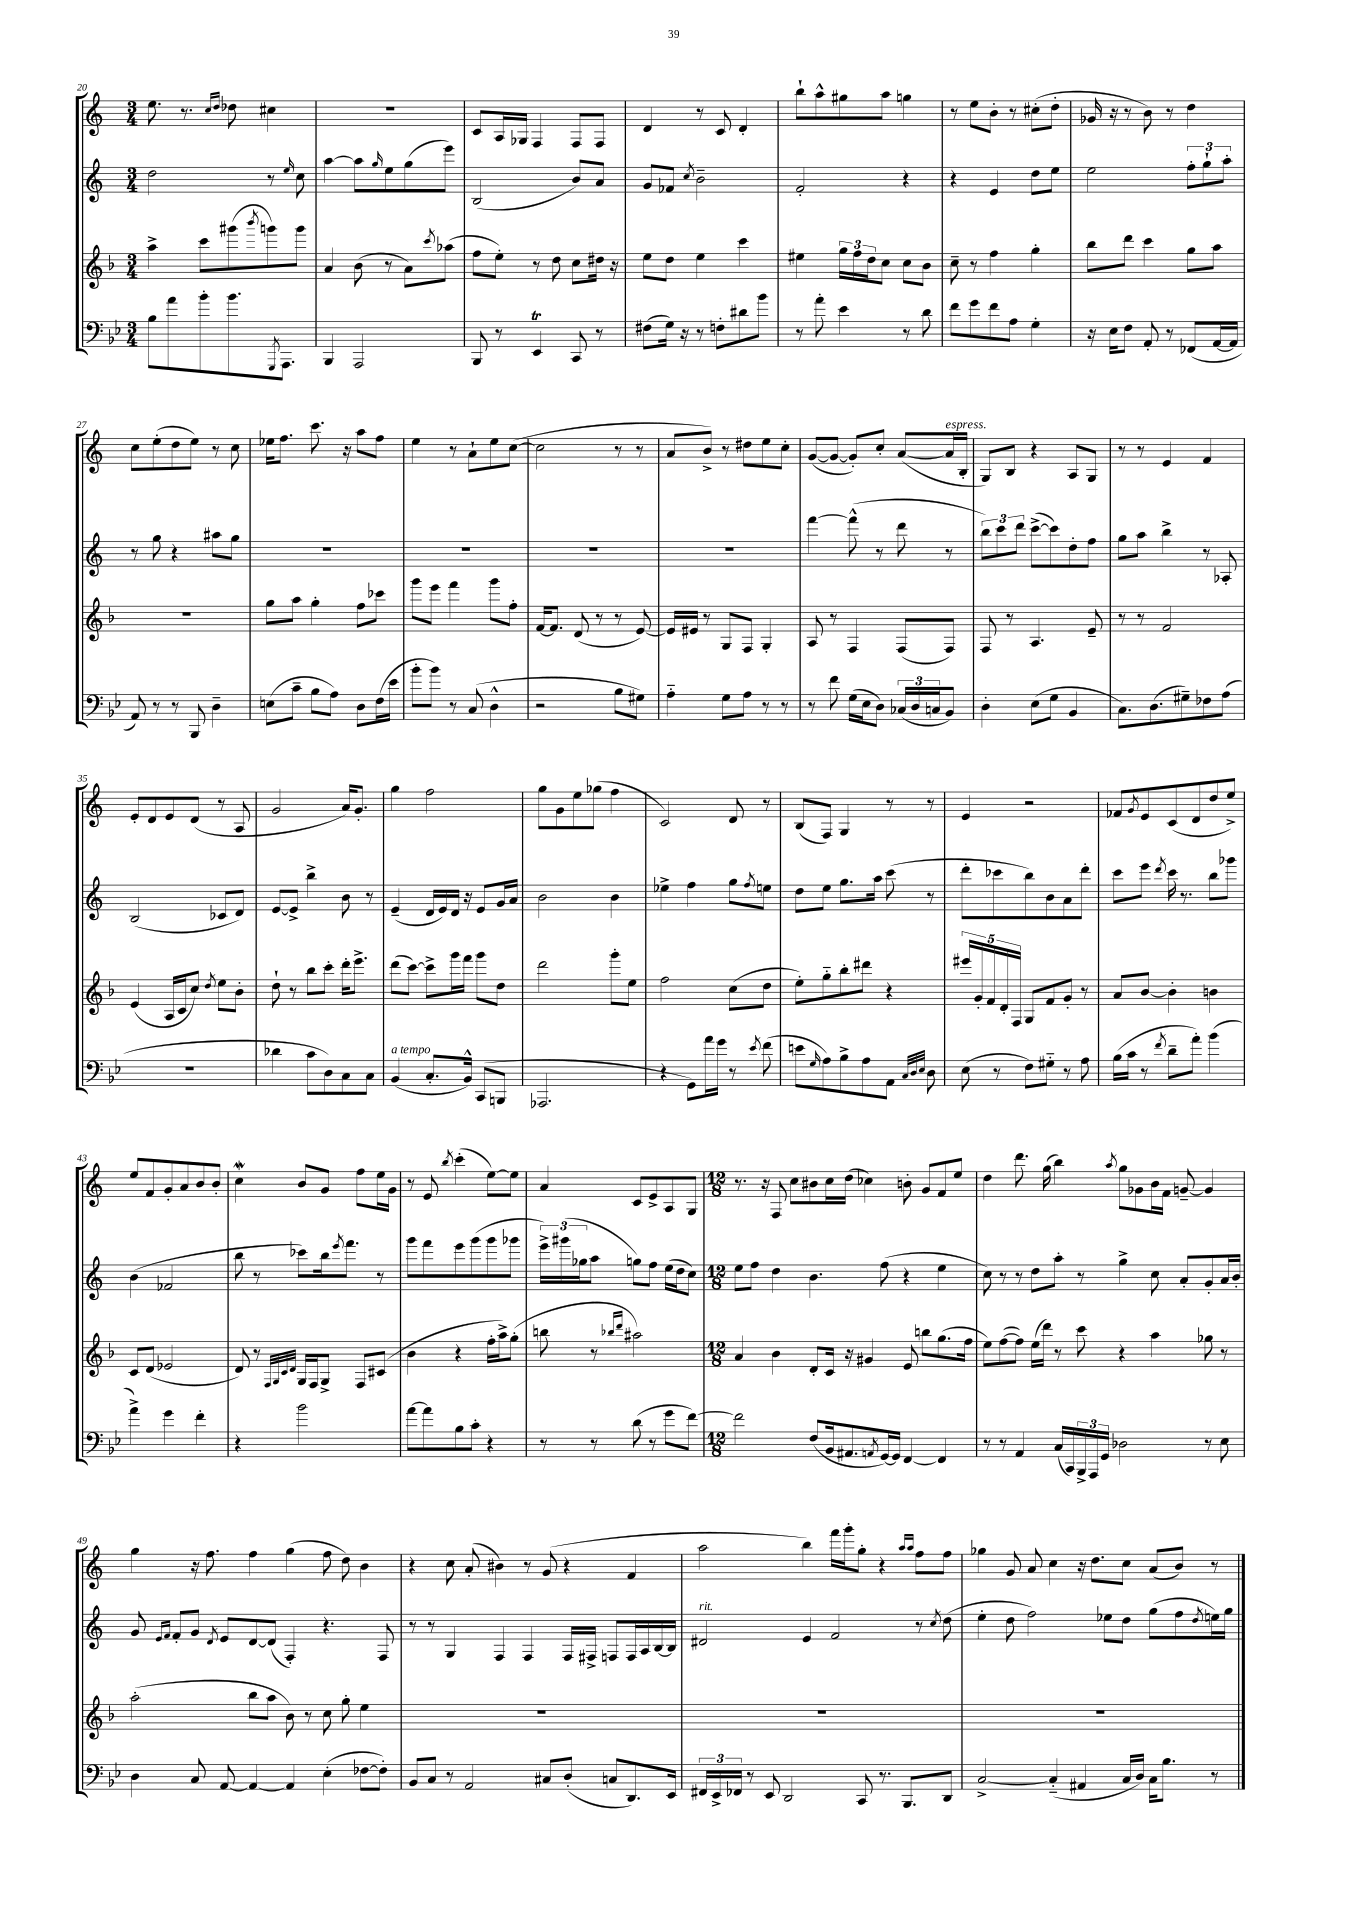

**kern	**kern	**kern	**kern
*staff4	*staff3	*staff2	*staff1
*clefF4	*clefG2	*clefG2	*clefG2
*k[b-e-]	*k[b-]	*k[]	*k[]
*M3/4	*M3/4	*M3/4	*M3/4
8B-	4aa^	2dd	8.ee
8a	.	.	.
.	.	.	8.r
8b-'	8ccc	.	.
.	.	.	16qqcc
.	.	.	16qqdd
8.b-	(8ggg#	.	8dd-
.	8qbbb-	.	.
.	8ggg)	8r	4cc#
8qGGG	.	.	.
8.AAA	.	.	.
.	.	16qqee	.
.	8ggg	8cc	.
=	=	=	=
4BBB-	4a	[4aa	2.r
2AAA	(8b-	8aa]	.
.	.	16qqgg	.
.	8r	8ee	.
.	8a)	(8gg	.
.	8qccc	.	.
.	(8aa-	8eee)	.
=	=	=	=
8BBB-	8ff	(2B	8c
8r	8ee')	.	16A
.	.	.	16G-
4EE-	8r	.	4F
.	8dd	.	.
8CC	8cc	8b)	8F
8r	16dd#	8a	8F
.	16r	.	.
=	=	=	=
(8F#	8ee	8g	4d
16G)	8dd	8f-	.
16r	.	.	.
.	.	8qcc	.
8r	4ee	2b~	8r
8F'	.	.	8c
8d#	4ccc	.	4d'
8b-	.	.	.
=	=	=	=
8r	4ee#	2f'	8bb`
8a'	.	.	8aa^^
4e-	24gg	.	8gg#
.	24ff	.	.
.	24dd	.	.
.	8cc	.	8aa
8r	8cc	4r	4gg
8d	8b-	.	.
=	=	=	=
8f	8cc~	4r	8r
8g	8r	.	8ee
8f	4ff	4e	8b'
8A	.	.	8r
4G'	4gg'	8dd	(8cc#'
.	.	8ee	8dd'
=	=	=	=
16r	8bb-	2ee	16g-
16E-	.	.	16r
8F	8ddd	.	8r
8AA'	4ccc	.	8b)
8r	.	.	8r
(8FF-	8gg	12ff'	4dd
.	.	12gg`	.
[16AA	8aa	.	.
.	.	12aa'	.
16AA]	.	.	.
=	=	=	=
8AA)	2.r	8r	8cc
8r	.	8gg	(8ee'
8r	.	4r	8dd
8BBB-	.	.	8ee)
4D~	.	8aa#	8r
.	.	8gg	8cc
=	=	=	=
(8E	8gg	2.r	16ee-
.	.	.	8.ff
8c~	8aa	.	.
8B-	4gg'	.	8.ccc
8A)	.	.	.
.	.	.	16r
8D	8ff	.	8aa
(16F	8ccc-	.	8ff
16e-	.	.	.
=	=	=	=
8b-'	8ggg	2.r	4ee
8b-)	8eee	.	.
8r	4fff	.	8r
(8C	.	.	8a`
4D^^	8ggg	.	8ee
.	8ff'	.	([8cc
=	=	=	=
2r	[16f	2.r	2cc]
.	8.f]	.	.
.	(8d	.	.
.	8r	.	.
8B-	8r	.	8r
8G#)	[8e)	.	8r
=	=	=	=
4A'~	16e]	2.r	8a
.	16e#	.	.
.	8r	.	8b^)
8G	8G	.	8r
8A	8F	.	8dd#
8r	4G'	.	8ee
8r	.	.	8cc'
=	=	=	=
8r	8A	[4fff	([8g
8f	8r	.	8g_
(16G	4F	(8fff^^]	8g'])
16E-	.	.	.
8D)	.	8r	8cc'
(24C-	(8F	8ddd	([8a
24D	.	.	.
24C	.	.	.
8BB-)	8F)	8r	16a]
.	.	.	16B'
=	=	=	=
4D'	8F	12bb)	8G)
.	.	12ccc	.
.	8r	.	8B
.	.	12ddd	.
(8E-	4.A	([8ccc^	4r
8G	.	8ccc])	.
4BB-	.	8dd'	8A
.	8e~	8ff	8G
=	=	=	=
8.C)	8r	8gg	8r
.	8r	8aa	8r
(8.D	.	.	.
.	2f	4bb^	4e
8G#~)	.	.	.
8F-	.	8r	4f
(8A	.	8A-'	.
=	=	=	=
2.r	(4e	(2B	8e'
.	.	.	8d
.	16A	.	8e
.	16c	.	.
.	8cc)	.	(8d
.	8qdd	.	.
.	8ee	8c-	8r
.	8b-'	8d)	8A
=	=	=	=
4d-	8dd`	[8e	2g
.	8r	8e^]	.
8c	8bb-	4bb^	.
8D)	8ccc'	.	.
8C	16ddd'	8b	16a)
.	8.eee^	.	8.g'
8C	.	8r	.
=	=	=	=
(4BB-	(8ddd	(4e~	4gg
.	[8ccc)	.	.
8.C'	8ccc^]	16d	2ff
.	.	16e)	.
.	16ggg	16d	.
16BB-^^)	16fff	16r	.
(8CC	8ggg	8e	.
8BBB	8dd	16g	.
.	.	16a	.
=	=	=	=
2.AAA-	2ddd	2b	8gg
.	.	.	8g
.	.	.	8ee
.	.	.	(8gg-
.	8ggg'	4b	4ff
.	8ee	.	.
=	=	=	=
4r	2ff	4ee-^	2c)
8GG)	.	4ff	.
16a	.	.	.
16g	.	.	.
8r	(8cc	8gg	8d
8qe-	.	8qff	.
(8f	8dd	8ee	8r
=	=	=	=
8e	8ee')	8dd	(8B
16qqG	.	.	.
8A)	8gg'~	8ee	8F)
8B-^	8bb-'	8.gg	4G
8A	8ddd#	.	.
.	.	16aa	.
8AA	4r	(8ccc	8r
32qqC	.	.	.
32qqD	.	.	.
32qqE-	.	.	.
8D	.	8r	8r
=	=	=	=
(8E-	20eee#	8ddd'	4e
.	20g'	.	.
.	20f	.	.
8r	.	8ccc-	.
.	20d'	.	.
.	20F	.	.
8F)	8G	8bb)	2r
8G#'~	8f	8b	.
8r	8g'	8a	.
8A	8r	8ddd'	.
=	=	=	=
(16B-	8a	8ccc	8f-
16c	.	.	.
.	.	.	8qg
8r	[8b-	8eee	8e
8qf	.	8qddd	.
8d~	4b-']	16ccc	(8c
.	.	8.r	.
8a')	.	.	8d
(4b-	4b	8bb	8dd
.	.	8ggg-	8ee^)
=	=	=	=
4a^)	8c	(4b	8ee
.	(8d	.	8f
4g	2e-	2f-	8g'
.	.	.	8a
4f'	.	.	8b
.	.	.	8b'
=	=	=	=
4r	8d)	8bb	4cc
.	8r	8r	.
.	32qqF	.	.
.	32qqG	.	.
.	32qqc	.	.
.	32qqd	.	.
2b-	16G	8ccc-)	8b
.	16F	.	.
.	8G^	16bb	8g
.	.	8qeee	.
.	.	8.fff	.
.	8F	.	8ff
.	(8c#	8r	16ee
.	.	.	16g
=	=	=	=
[8a	4b-	8ggg	8r
8a]	.	8fff	8e
.	.	.	8qbb
8B-	4r	8eee	(4ccc'
8c'	.	(8ggg	.
4r	16ff'	8ggg	[8ee)
.	16aa^)	.	.
.	(8gg'	8ggg-	8ee]
=	=	=	=
8r	8bb	24eee^)	4a
.	.	(24ggg#	.
.	.	24gg-	.
8r	8r	8aa	.
.	16qqbb-	.	.
.	16qqddd	.	.
(8d	2aa#)	8gg)	8c
8r	.	8ff	8e^
8g	.	(16ee	8A
.	.	16dd	.
[8f)	.	8cc)	8G
=	=	=	=
*M12/8	*M12/8	*M12/8	*M12/8
2f]	4a	8ee	8.r
.	.	8ff	.
.	.	.	16r
.	4b-	4dd	8F
.	.	.	8cc
(8F	8d'	4.b	8b#
16BB-	16c	.	16cc
8.AA#	16r	.	(16dd
.	4g#	.	4cc-)
8qAA	.	.	.
[16GG)	.	(8ff	.
16GG]	.	.	.
[4FF	8e	4r	8b'
.	8bb	.	8g
4FF]	(8.gg	4ee	8f
.	.	.	8ee
.	16ff	.	.
=	=	=	=
8r	8ee)	8cc)	4dd
8r	([8ff	8r	.
4AA	8ff])	8r	8.ddd
.	(16ee	8dd	.
.	16ddd)	.	(16gg
(16C	8r	8aa'	4bb)
16CC)	.	.	.
24BBB-^	8ccc	8r	.
24AAA	.	.	.
24GG	.	.	.
.	.	.	8qaa
2D-	4r	4gg^	8gg
.	.	.	8g-
.	4aa	8cc	16b
.	.	.	16f
.	.	8a'	[8g~
8r	8gg-	8g'	4g]
8E-	8r	16a	.
.	.	16b'	.
=	=	=	=
4D	(2aa'	8g	4gg
.	.	16qqe	.
.	.	16qqf	.
.	.	8f'	.
8C	.	8g	16r
.	.	.	8.ff
.	.	8qd	.
[8AA	.	8e	.
4AA_	8bb-	[8d	4ff
.	8aa	(8d]	.
4AA]	8b-)	4F')	(4gg
.	8r	.	.
(4E-'	8cc	4.r	8ff
.	8gg'	.	8dd)
[8F-	4ee	.	4b
8F-'])	.	8F	.
=	=	=	=
8BB-	1.r	8r	4r
8C	.	8r	.
8r	.	4G	8cc
2AA	.	.	(8a'
.	.	4F	4b#)
.	.	4F	8r
8C#	.	.	(8g
(8D'	.	16F	4r
.	.	16F#^	.
8C	.	8F	.
8.DD)	.	16F	4f
.	.	16A	.
.	.	[16B	.
16EE-	.	16B]	.
=	=	=	=
24FF#	1.r	2d#	2aa
24EE-^	.	.	.
24FF-	.	.	.
8r	.	.	.
8EE-	.	.	.
2DD	.	.	.
.	.	4e	4bb)
.	.	2f	16fff
.	.	.	16ggg'
8CC	.	.	8gg'
8.r	.	.	4r
8.BBB-	.	.	.
.	.	.	16qqaa
.	.	.	16qqaa
.	.	8r	8ff
.	.	8qcc	.
8DD	.	(8dd	8ff
=	=	=	=
[2C^	1.r	4ee'	4gg-
.	.	8dd	8g
.	.	2ff)	8a
(4C'~]	.	.	4cc
4AA#	.	.	16r
.	.	.	8.dd
.	.	8ee-	.
16C	.	8dd	8cc
16D)	.	.	.
16C	.	(8gg	(8a
8.B-	.	.	.
.	.	8ff	8b)
.	.	8qdd	.
8r	.	16ee)	8r
.	.	16gg	.
==	==	==	==
*-	*-	*-	*-
